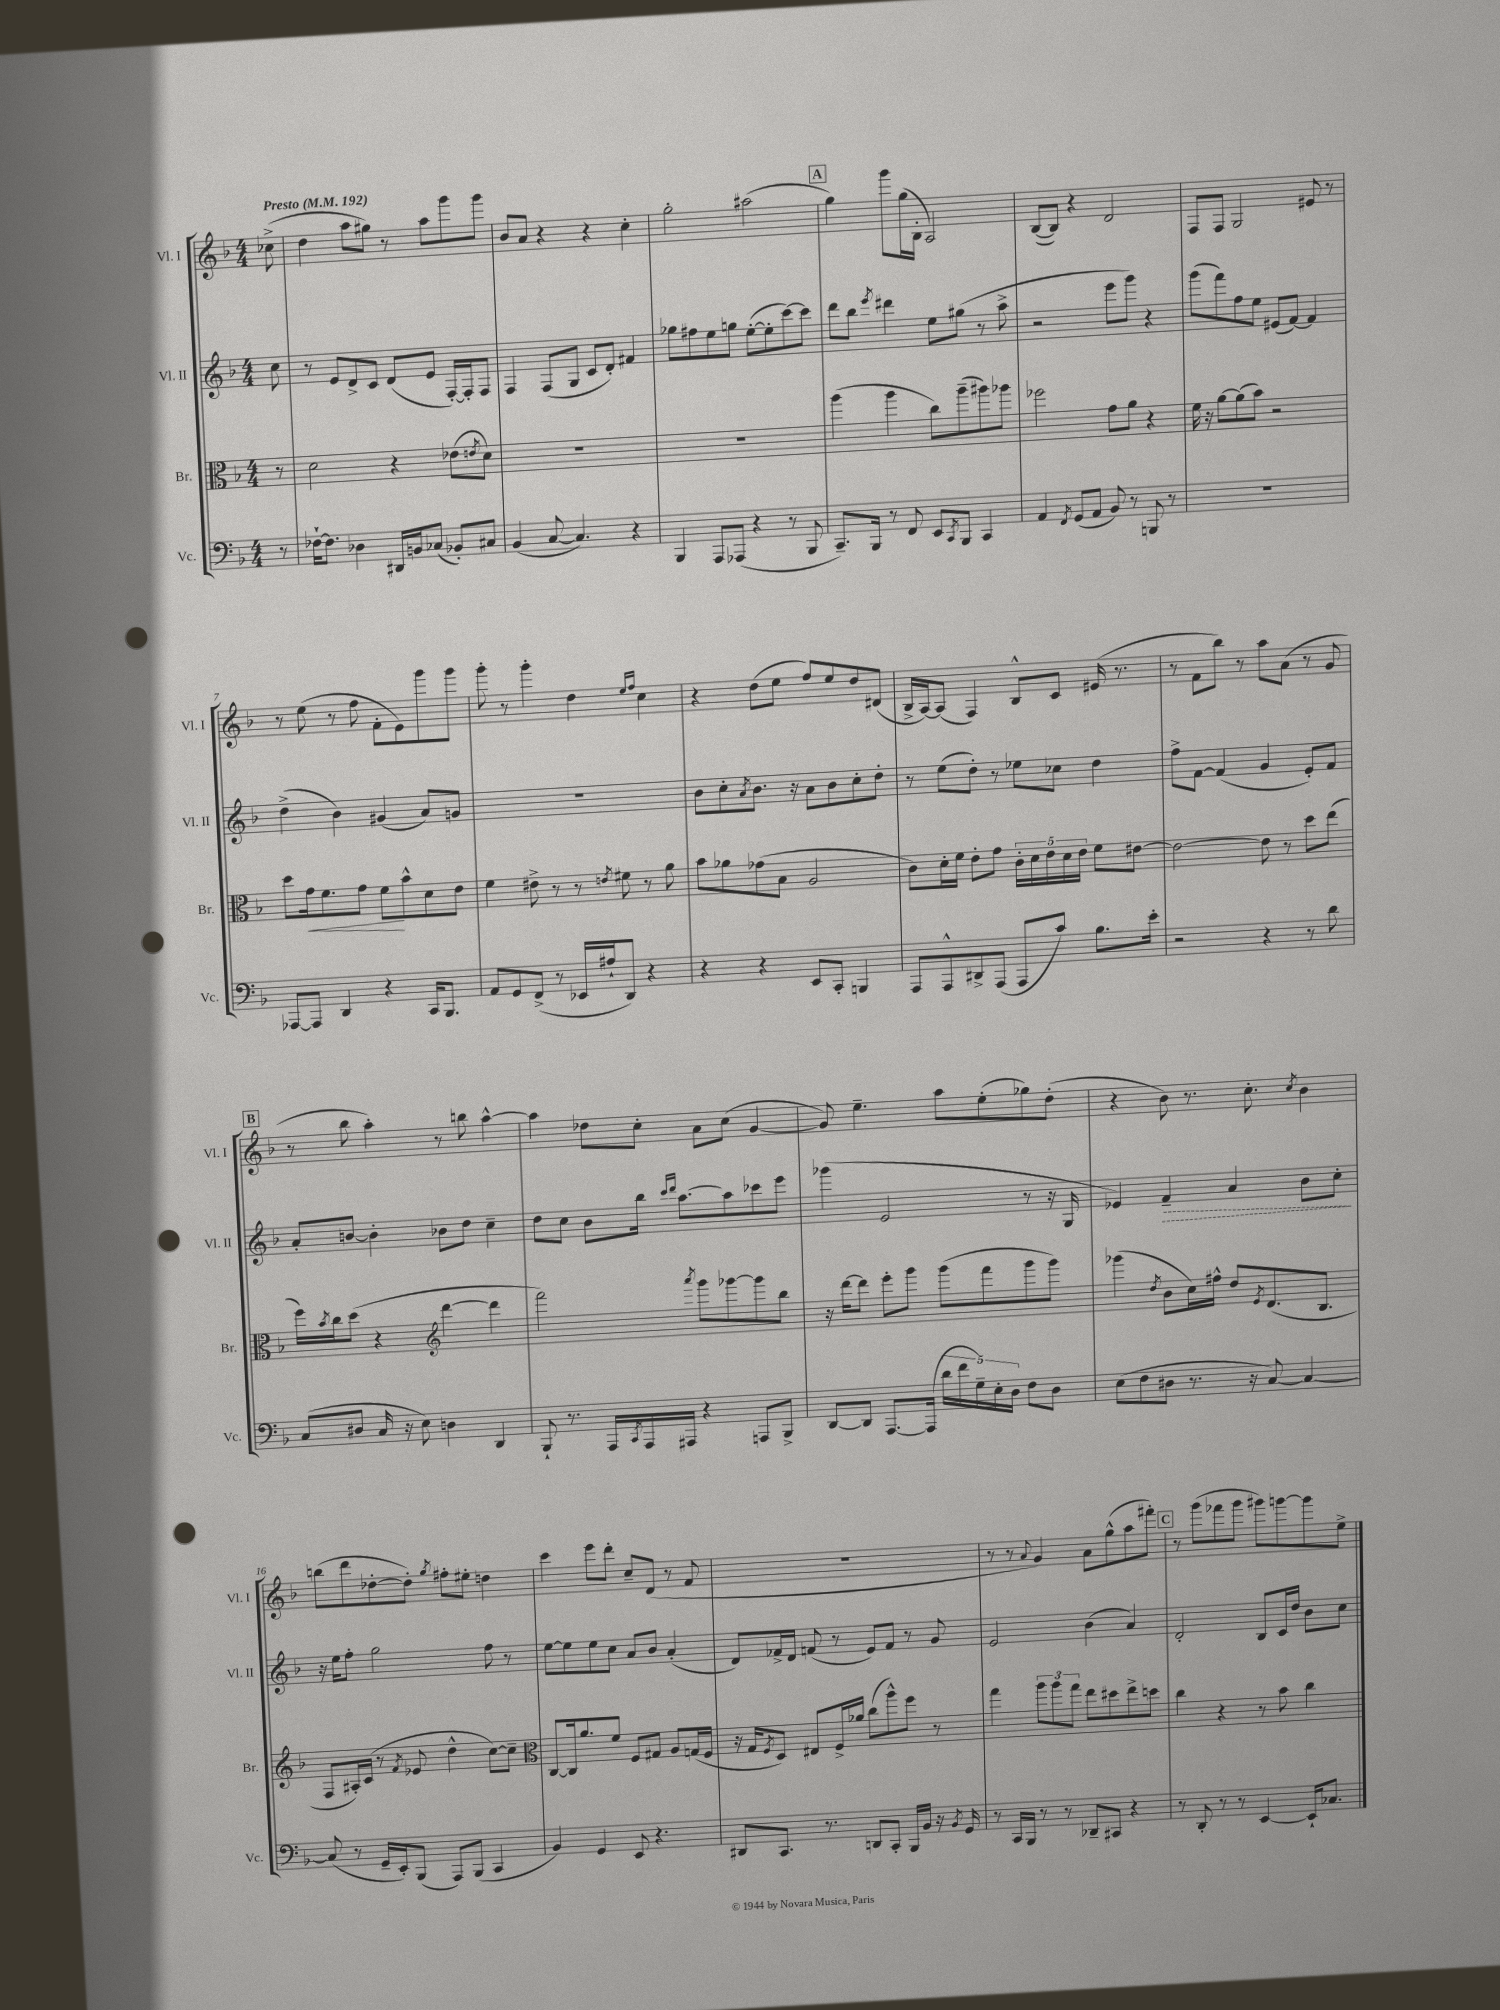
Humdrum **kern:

**kern	**kern	**kern	**kern
*staff4	*staff3	*staff2	*staff1
*clefF4	*clefC3	*clefG2	*clefG2
*k[b-]	*k[b-]	*k[b-]	*k[b-]
*M4/4	*M4/4	*M4/4	*M4/4
*MM192	*MM192	*MM192	*MM192
8r	8r	8cc	(8cc-^
=	=	=	=
[16F-`	2d	8r	4dd
8.F-]	.	.	.
.	.	8e	.
4D-	.	8d^	8aa
.	.	8c	8gg#)
16DD#	4r	(8d	8r
16BB	.	.	.
(8C-	.	8e	8aa
8BB-')	(8e-	[16F')	8ggg
.	.	16F']	.
.	8qe	.	.
8C#	8d)	8F	8ggg
=	=	=	=
(4BB-	1r	4F	8b-
.	.	.	8a
[8C	.	(8F	4r
4.C])	.	8G	.
.	.	8c	4r
.	.	8d')	.
4r	.	4f#	4cc'
=	=	=	=
4BBB-	1r	8gg-	2gg'
.	.	8ff#	.
8AAA	.	8ee	.
(8AAA-	.	8gg	.
4r	.	([8ee'	(2aa#
.	.	8ee']	.
8r	.	[8ccc)	.
8BBB-	.	8ccc]	.
=	=	=	=
8.CC~)	(4aa	8ddd	4gg)
.	.	8bb-	.
16BBB-	.	.	.
.	.	8qeee	.
8r	4aa	4ddd#	8ggg
8FF	.	.	(16gg
.	.	.	16B-'
8EE	8cc)	8ee	2A)
8qCC	.	.	.
8BBB-	(8aa~	(8gg#	.
4CC	8aa#)	8r	.
.	8aa-	8aa^	.
=	=	=	=
4AA	2ff-	2r	([8B-
.	.	.	8B-])
8qFF	.	.	.
(8GG	.	.	4r
8AA	.	.	.
8BB-)	8g	8eee	2d
8r	8a	8ggg)	.
8BBB	4r	4r	.
8r	.	.	.
=	=	=	=
1r	16f	(8ggg	8F
.	16r	.	.
.	[8a	8fff)	8F
.	(8a]	8ff	2G
.	8b-)	8ee	.
.	2r	(8e#	.
.	.	[8f)	.
.	.	4f]	8e#
.	.	.	8r
=	=	=	=
[8AAA-	8dd	(4dd^	8r
8AAA-]	16g	.	(8ee
.	8.f	.	.
4DD	.	4b-)	8r
.	8g	.	8ff
4r	8f	(4g#	8f'
.	8b-^^	.	8e)
16CC	8d	8a)	8ggg
8.BBB-	.	.	.
.	8e	8g	8ggg
=	=	=	=
8AA	4f	1r	8ggg'
8GG	.	.	8r
(8FF^	8e#^	.	4ggg'
8r	8r	.	.
16EE-	8r	.	4dd
16A#`	.	.	.
.	8qe	.	.
8DD)	8f#	.	.
.	.	.	16qqee
.	.	.	16qqff
4r	8r	.	4cc
.	8a	.	.
=	=	=	=
4r	8b-	8b-	4r
.	8a-	8cc'	.
.	.	8qa	.
4r	(8g-	8.b-	(8dd
.	8B-	.	8ee
.	.	16r	.
8EE	2A	8a	8ff)
8CC'	.	8b-	8ee
4BBB	.	8cc'	8dd
.	.	8dd'	(8d#
=	=	=	=
8AAA	8c)	8r	16B-^
.	.	.	[16A)
8AAA^^	16d'	(8ee	(8A]
.	16f	.	.
8DD#^	8e'	8dd')	4F)
(8AAA	8g	8r	.
8AAA	20c'	8ee-	8B-^^
.	20d	.	.
.	20e	.	.
8c)	.	8cc-	8c
.	20d	.	.
.	20e	.	.
8.B-	8f	4dd	(16e#
.	.	.	8.r
.	[8e#	.	.
16e'	.	.	.
=	=	=	=
2r	2e#_	8ff^	8r
.	.	[8f	8f
.	.	(4f]	8bb-)
.	.	.	8r
4r	8e#]	4g	8aa
.	8r	.	(8a
8r	8dd	8e')	8r
8d	(8ee	8f	8g
=	=	=	=
(8C	16ff)	8a'	8r
.	8qb-	.	.
.	16cc	.	.
8D#	(8dd	[8b	8bb-
16C	4r	4b']	4aa')
16r	.	.	.
8E)	.	.	.
*	*clefG2	*	*
4D	[4ddd	8b-	8r
.	.	8dd	8bb
4DD	4ddd]	4cc~	[4aa^^
=	=	=	=
8BBB-`	2fff)	8dd	4aa]
8.r	.	8cc	.
.	.	8b-	8dd-
16AAA	.	.	.
8qCC	.	.	.
16AAA	.	16bb-	8cc'
.	.	16qqccc	.
.	.	16qqddd	.
16AAA#	.	[8.aa	.
.	8qaaa	.	.
4r	8ggg	.	8a
.	[8ggg-	8aa]	(8cc
8AAA	8ggg-]	8ccc-	[4g
8BBB-^	8bb-	8eee	.
=	=	=	=
[8DD	16r	(4ggg-	8g])
.	[16ddd	.	.
8DD]	8ddd]	.	4.ee~
[8.AAA	8eee'	2e	.
.	8ggg	.	.
(16AAA]	.	.	.
20d	(8ggg	.	8aa
20f	.	.	.
20G~)	.	.	.
.	8fff	.	(8ee'
20E'	.	.	.
20D	.	.	.
8F	8ggg	8r	8gg-)
8D	8ggg)	16r	(8dd'
.	.	16G	.
=	=	=	=
(8E	(4ggg-	4e-)	4r
8F	.	.	.
.	8qdd	.	.
8D#	8b-	4f~	8b-)
8.r	16cc)	.	8.r
.	16ff#^^	.	.
.	8dd	4a	.
16r	.	.	8.cc'
.	8qe	.	.
[8C)	(8.d	.	.
.	.	.	8qcc
4C_	.	8b-	4b-
.	8.B-	.	.
.	.	8cc'	.
=	=	=	=
(8C]	8F	16r	(8bb
.	.	16ee	.
8r	16A#')	8ff'	8ddd
.	(16c	.	.
16GG~	8r	2gg	[8dd-'
16EE')	.	.	.
.	8qf	.	.
(8BBB-	8e-	.	8dd-'])
.	.	.	8qgg
8AAA)	4dd^^	.	8ff#'
(8BBB-	.	.	8ee#'
4CC	[8cc)	8ff	4dd
.	8cc~]	8r	.
=	=	=	=
*	*clefC3	*	*
4BB-)	[8C	[8ee	4ccc
.	16C]	8ee]	.
.	8.a	.	.
4GG	.	8ee	8eee
.	8f	8cc	8ddd'
8EE	8F	8a	8cc~
4.r	8G#	8b-	(8d
.	8A	(4a'	8r
.	(16G	.	8f
.	16F	.	.
=	=	=	=
8DD#	16r	8d)	1r
.	16G	.	.
.	8qF	.	.
8.CC	8D)	16f-^	.
.	.	16d	.
.	8E#	(8f	.
8.r	.	.	.
.	16F^	8r	.
.	16a-	.	.
8DD	(8cc	8e)	.
8CC'	8aa^^)	8f	.
16BBB-	8ff	8r	.
16BB-	.	.	.
16r	8r	8g	.
8qBB-	.	.	.
16GG	.	.	.
=	=	=	=
8r	4gg	2e	8r
16CC	.	.	8r
16BBB-	.	.	.
.	.	.	8qqa
8r	12aa	.	4g)
.	12aa	.	.
8r	.	.	.
.	12gg	.	.
8DD-~	8ee	(4b-	8a
8CC#	8dd#	.	(8gg^^
4r	8ee^	4a)	8aa
.	8dd	.	8fff#')
=	=	=	=
8r	4cc	2d'	8r
8DD'	.	.	(8ggg
8r	4r	.	8fff-
8r	.	.	8ggg
[4EE	8r	8B-	8ggg#)
.	8b-	16c	[8ggg
.	.	16dd	.
16EE`]	4cc	8b-	8ggg]
8.C-	.	.	.
.	.	8cc	8ee^
==	==	==	==
*-	*-	*-	*-
